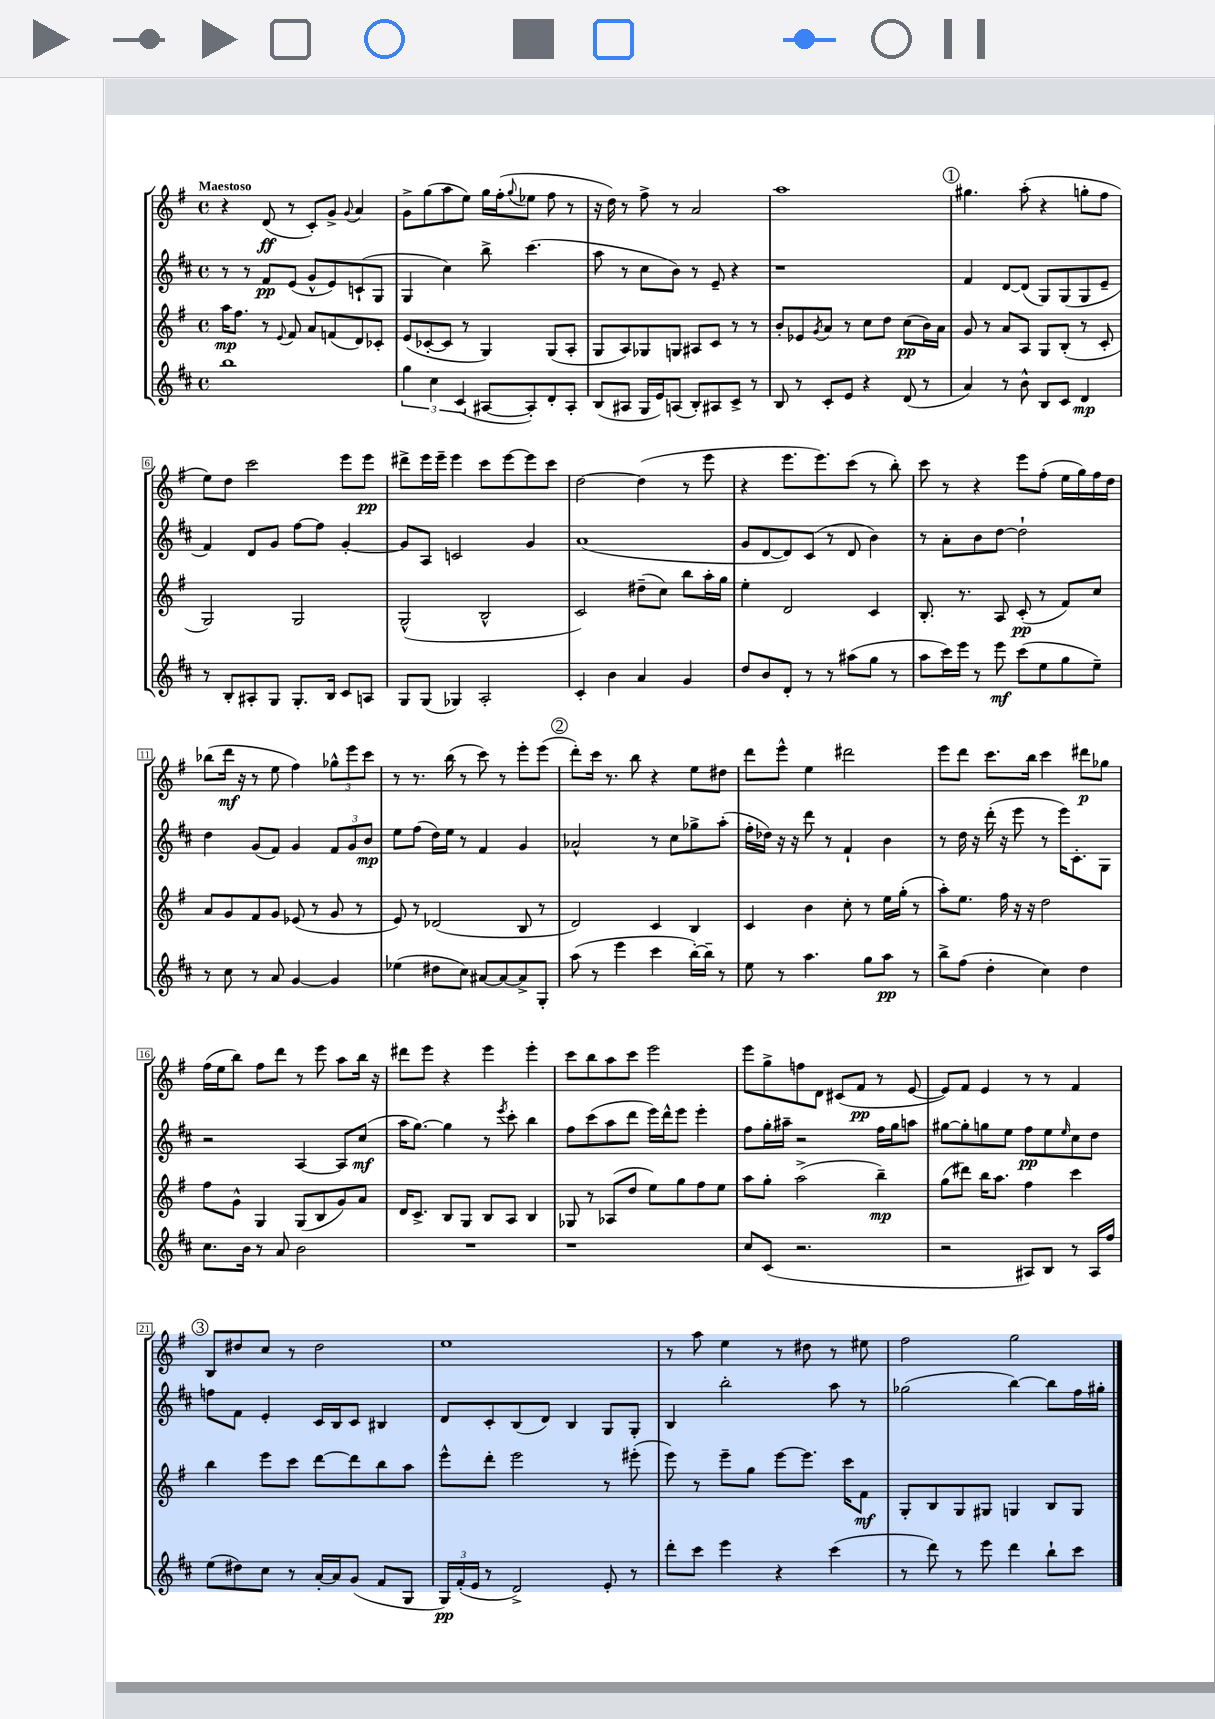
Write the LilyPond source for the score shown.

<<
\new StaffGroup <<
\new Staff = "s0" {
    \clef treble \key g \major \defaultTimeSignature \time 4/4 \tempo "Maestoso"
    r4 d'8\ff( r8 c'8-.) g'8-> \appoggiatura { g'8 } a'4 |
    g'8-> g''8( a''8 e''8) g''16 fis''16-.( \appoggiatura { g''8 } ees''8 fis''8 r8 |
    r16 d''16) r8 fis''8-> r8 a'2 |
    a''1 |
    \mark \markup { \circle "1" } gis''4. a''8-.( r4 g''8-. fis''8 |
    e''8) d''8 c'''2 e'''8 e'''8\pp |
    dis'''8-> e'''16 e'''16-- e'''4 c'''8 e'''8~ e'''8 c'''8 |
    d''2~ d''4( r8 e'''8 |
    r4 e'''8. e'''8.) c'''8( r8 b''8-.) |
    c'''8 r8 r4 e'''8 fis''8-.( e''16 g''16) fis''16 d''16 |
    bes''8( d'''16\mf r16 r8 e''8 fis''4) \tuplet 3/2 { ges''8-^ e'''8 c'''8 } |
    r8 r8. b''16( r8 c'''8) r8 e'''8-. e'''8( |
    \mark \markup { \circle "2" } d'''8-.) c'''16 r8. b''8 r4 e''8 dis''8 |
    d'''8 e'''8-^ e''4 dis'''2 |
    e'''8 d'''8 c'''8. b''16 c'''4 dis'''8\p ges''8 |
    fis''16( e''16 b''8) fis''8 d'''8 r8 e'''8 a''8 b''16 r16 |
    dis'''8 e'''8 r4 e'''4 e'''4-. |
    c'''8 b''8 a''8 c'''8 e'''2 |
    e'''8 g''8-> f''8 d'8 cis'8( fis'8\pp r8 e'8~ |
    e'8) fis'8 e'4 r8 r8 fis'4 |
    \mark \markup { \circle "3" } b8 dis''8 c''8 r8 dis''2 |
    e''1 |
    r8 a''8 e''4 r8 dis''8 r8 eis''8 |
    fis''2 g''2 \bar "|." |
}
\new Staff = "s1" {
    \clef treble \key d \major \defaultTimeSignature \time 4/4
    r8 r8 fis'8\pp e'8( g'8-^ e'8) c'8-!( g8 |
    g4 cis''4) b''8-> cis'''4.( |
    a''8 r8 cis''8 b'8) r8 e'8-- r4 |
    r1 |
    \mark \markup { \circle "1" } fis'4 d'8~ d'8( g8) g8( g8 e'8-- |
    fis'4) d'8 g'8 fis''8~ fis''8 g'4~-. |
    g'8 a8 c'2 g'4 |
    a'1( |
    g'8 d'8~ d'8) cis'8( r8 d'8 b'4) |
    r8 a'8-. b'8 d''8~ d''2-! |
    d''4 g'8( fis'8) g'4 \tuplet 3/2 { fis'8 g'8 b'8\mp } |
    e''8 fis''8( d''16) e''16 r8 fis'4 g'4 |
    \mark \markup { \circle "2" } aes'2-^ r8 cis''8 ges''8-> a''8-.( |
    fis''16-. des''16) r16 r16 d'''8 r8 fis'4-! b'4 |
    r8 d''16 r16 d'''16-.( r16 e'''8 r8 e'''16) cis'8.-. g8 |
    r2 a4~ a8 cis''8\mf( |
    a''16 g''8.~) g''4 r8 \acciaccatura { e'''8 } cis'''8-. b''4 |
    fis''8 cis'''8( a''8 d'''8 e'''16) d'''16-^ e'''8 e'''4-. |
    fis''8 g''16-. ais''16-- r2 fis''16 g''16 a''8 |
    gis''8~ gis''8-. g''8 e''8 fis''8\pp e''8 \grace { e''16 } cis''8 d''8 |
    \mark \markup { \circle "3" } f''8 fis'8 e'4-. cis'16 b16 cis'8 bis4 |
    d'8 cis'8-. b8( d'8) b4 g8 g8-. |
    b4 b''2-. a''8 r8 |
    ges''2( b''4~) b''8 fis''16 gis''16-. \bar "|." |
}
\new Staff = "s2" {
    \clef treble \key g \major \defaultTimeSignature \time 4/4
    a''16\mp fis''8. r8 \appoggiatura { e'8 } fis'8 a'8 f'8( d'8) ces'8-. |
    e'8( ces'8~-. ces'8 r8 g4) g8( a8-. |
    g8 a8) ges8 g8 ais8 c'8 r8 r8 |
    b'8-. ees'8 \acciaccatura { g'8 } a'8 r8 c''8 d''8 c''8\pp( b'16) a'16 |
    \mark \markup { \circle "1" } g'8 r8 a'8 a8 g8 b8-.( r8 c'8-. |
    g2) g2 |
    g2-^( b2-^ |
    c'2) dis''8--( c''8) b''8 a''16-. g''16 |
    e''4-. d'2 c'4 |
    b8.-. r8. a8 c'8-.\pp( r8 fis'8) c''8 |
    a'8 g'8 fis'8 g'8 ees'8( r8 g'8 r8 |
    e'8) r8 des'2( b8 r8 |
    \mark \markup { \circle "2" } d'2) c'4 b4 |
    c'4 b'4 c''8-. r8 e''16 g''16-.( r8 |
    a''8-.) e''8. fis''16 r16 r16 d''2 |
    fis''8 g'8-^ g4 g8( b8 g'8) a'8 |
    d'16 c'8.-> b8 g8 b8 a8 b4 |
    ges8 r8 aes8( d''8 e''8) g''8 fis''8 e''8 |
    a''8 g''8-. a''2->( b''4--\mp) |
    g''8( dis'''8) b''16 a''8. fis''4 c'''4 |
    \mark \markup { \circle "3" } b''4 e'''8 c'''8 d'''8~ d'''8 b''8 a''8 |
    e'''8-^ d'''8-. e'''2 r8 eis'''8-.( |
    e'''8) r8 e'''8-- g''8 e'''8~ e'''8. c'''16 fis'8\mf |
    g8-. b8 g8 gis8 g4 b8 g8 \bar "|." |
}
\new Staff = "s3" {
    \clef treble \key d \major \defaultTimeSignature \time 4/4
    b''1 |
    \tuplet 3/2 { g''4 cis''4 cis'4( } ais8~ ais8-.) d'8-. ais8-. |
    b8( ais8 g16 e'16) a8( b8-.) ais8 cis'8-> r8 |
    b8 r8 cis'8-. e'8 r4 d'8( r8 |
    \mark \markup { \circle "1" } a'4) r8 b'8-^ b8 cis'8 d'4\mp |
    r8 b8-. ais8-. g8 g8.-. b16 cis'8 a8 |
    g8 g8( ges4) a2-. |
    cis'4-. b'4 a'4 g'4 |
    d''8 b'8 d'8-. r8 r8 ais''8( g''8 r8 |
    a''8 cis'''16) e'''16 r8 e'''8\mf cis'''8( e''8 g''8 e''8--) |
    r8 cis''8 r8 a'8 g'4~ g'4 |
    ees''4( dis''8 cis''8) ais'8~ ais'8~ ais'8-> g8-. |
    \mark \markup { \circle "2" } a''8( r8 e'''4 cis'''4 b''16~-.) b''16-- r8 |
    e''8 r8 a''4. g''8 a''8\pp r8 |
    b''8-> fis''8( d''4-. cis''4) d''4 |
    cis''8. b'16 r8 a'8 b'2 |
    R1 |
    r1 |
    cis''8 cis'8( r2. |
    r2 ais8) b8 r8 ais16 fis''16 |
    \mark \markup { \circle "3" } e''8( dis''8) cis''8 r8 a'16~-. a'16 g'8( fis'8 g8 |
    \tuplet 3/2 { g16\pp) fis'16-.( e'16 } r8 d'2->) e'8-. r8 |
    d'''8-. cis'''8 e'''4 r4 cis'''4( |
    r8 d'''8) r8 e'''8 d'''4 b''8-! cis'''8 \bar "|." |
}
>>
>>
\layout { \context { \Score \override BarNumber.stencil = #(make-stencil-boxer 0.1 0.3 ly:text-interface::print) } }
